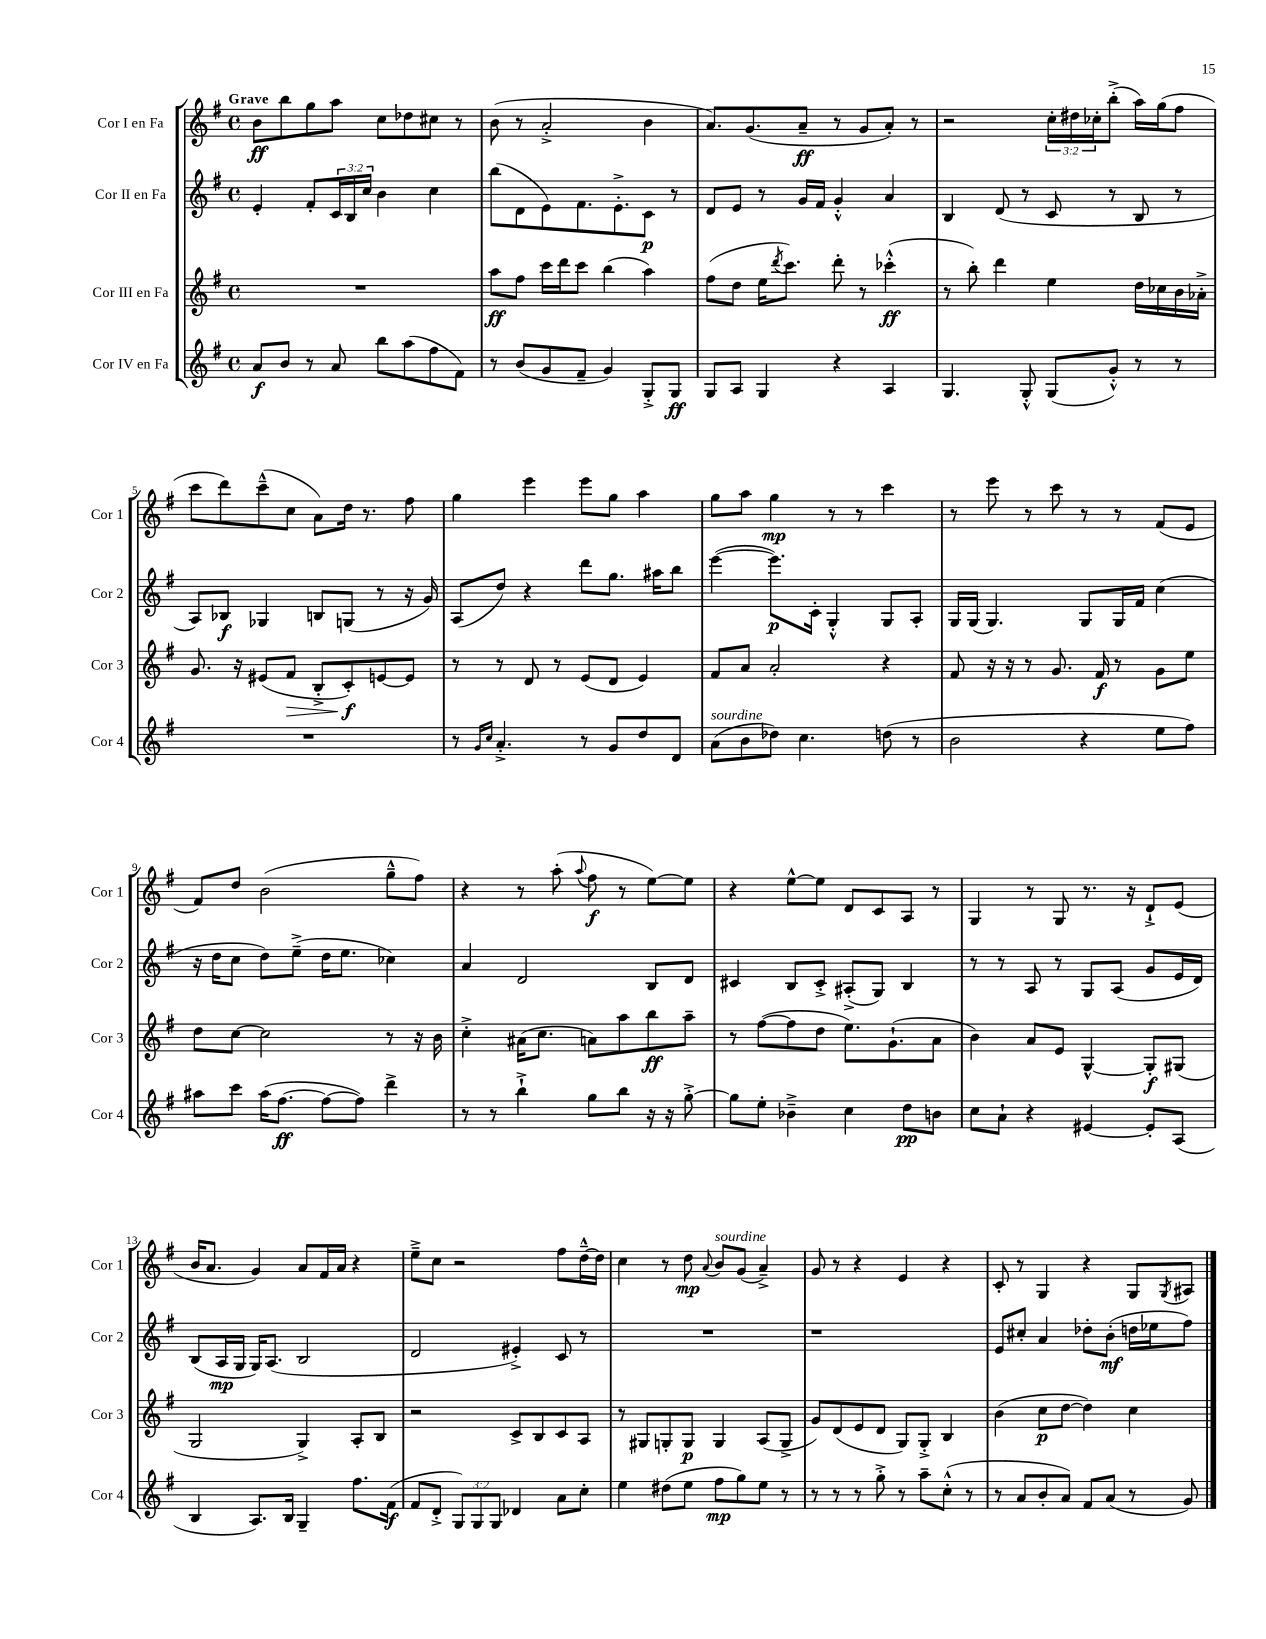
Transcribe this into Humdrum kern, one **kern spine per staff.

**kern	**kern	**kern	**kern
*staff4	*staff3	*staff2	*staff1
*clefG2	*clefG2	*clefG2	*clefG2
*k[f#]	*k[f#]	*k[f#]	*k[f#]
*M4/4	*M4/4	*M4/4	*M4/4
*met(c)	*met(c)	*met(c)	*met(c)
8a	1r	4e'	8b
8b	.	.	8bb
8r	.	8f#'	8gg
8a	.	24c	8aa
.	.	24B	.
.	.	24cc	.
8bb	.	4b	8cc
(8aa	.	.	8dd-
8ff#	.	4cc	8cc#
8f#)	.	.	8r
=	=	=	=
8r	8aa	(8bb	(8b
(8b	8ff#	8d	8r
8g	16ccc	8e)	2a'^
.	16ddd	.	.
8f#~	8ccc	8.f#	.
4g)	(4bb	.	.
.	.	8.e'^	.
8G'^	4aa)	8c	4b
8G	.	8r	.
=	=	=	=
8G	(8ff#	8d	8.a)
8A	8dd	8e	.
.	.	.	(8.g
4G	16ee	8r	.
.	8qddd	.	.
.	8.ccc)	.	.
.	.	16g	8a~
.	.	16f#	.
4r	8ddd'	4g'^^	8r
.	8r	.	8g
4A	(4ccc-'^^	4a	8a')
.	.	.	8r
=	=	=	=
4.G	8r	4B	2r
.	8bb')	.	.
.	4ddd	(8d	.
8G'^^	.	8r	.
(8G	4ee	8c	24cc'
.	.	.	24dd#
.	.	.	24cc-'
8g'^^)	.	8r	(8bb'^
8r	16dd	8B	16aa)
.	16cc-	.	(16gg
8r	16b	8r	8ff#
.	16a-'^	.	.
=	=	=	=
1r	8.g	8A)	8ccc
.	.	8B-	8ddd)
.	16r	.	.
.	(8e#	4G-	(8ccc~^^
.	8f#	.	8cc
.	8B'^	8B	8a)
.	8c')	(8G	16dd
.	.	.	8.r
.	[8e	8r	.
.	8e]	16r	8ff#
.	.	16g)	.
=	=	=	=
8r	8r	(8A	4gg
16qqg	.	.	.
16qqcc	.	.	.
4.a'^	8r	8dd)	.
.	8d	4r	4eee
.	8r	.	.
8r	(8e	8ddd	8eee
8g	8d	8.gg	8gg
8dd	4e)	.	4aa
.	.	16aa#	.
8d	.	8bb	.
=	=	=	=
(8a	8f#	([4eee	8gg
8b	8a	.	8aa
8dd-)	2a'	8.eee])	4gg
4.cc	.	.	.
.	.	16c'	.
.	.	4G'^^	8r
.	.	.	8r
(8dd	4r	8G	4ccc
8r	.	8A'	.
=	=	=	=
2b	8f#	16G	8r
.	.	(16G	.
.	16r	4.G)	8eee
.	16r	.	.
.	8r	.	8r
.	8.g	.	8ccc
4r	.	8G	8r
.	16f#	.	.
.	8r	16G	8r
.	.	16f#	.
8ee	8g	(4cc	(8f#
8ff#)	8ee	.	8e
=	=	=	=
8aa#	8dd	16r	8f#)
.	.	16dd	.
8ccc	[8cc	8cc	8dd
(16aa#	2cc]	8dd)	(2b
[8.ff#	.	.	.
.	.	(8ee~^	.
8ff#_	.	16dd	.
.	.	8.ee	.
8ff#])	.	.	.
4ddd^	8r	4cc-)	8gg~^^
.	16r	.	8ff#)
.	16b	.	.
=	=	=	=
8r	4cc'^	4a	4r
8r	.	.	.
4bb`^	(16a#	2d	8r
.	8.cc	.	.
.	.	.	(8aa'
.	.	.	8qqaa
8gg	8a)	.	8ff#
8bb	8aa	.	8r
16r	8bb	8B	[8ee)
16r	.	.	.
[8gg'^	8aa~	8d	8ee]
=	=	=	=
8gg]	8r	4c#	4r
8ee'	([8ff#	.	.
4b-~^	8ff#]	8B	[8ee^^
.	8dd	8c#'^	8ee]
4cc	8.ee)	(8A#'^	8d
.	.	8G)	8c
.	(8.g`	.	.
8dd	.	4B	8A
8b	8a	.	8r
=	=	=	=
8cc	4b)	8r	4G
8a`	.	8r	.
4r	8a	8A	8r
.	8e	8r	8G
[4e#	[4G^^	8G	8.r
.	.	(8A	.
.	.	.	16r
8e#']	8G']	8g	8d`^
(8A	(8G#	16e	(8e
.	.	16d)	.
=	=	=	=
4B	2G	(8B	16b
.	.	.	8.a
.	.	16A	.
.	.	16G	.
8.A)	.	16G)	4g)
.	.	(8.A	.
16B	.	.	.
4G~	4G^)	2B	8a
.	.	.	16f#
.	.	.	16a
8.ff#	8A'	.	4r
.	8B	.	.
(16f#	.	.	.
=	=	=	=
8f#	2r	2d	8ee~^
8d'^	.	.	8cc
12G)	.	.	2r
12G	.	.	.
12G	.	.	.
4d-	8c^	4e#'^)	.
.	8B	.	.
8a	8c	8c	8ff#
8cc'	8A	8r	[16dd~^^
.	.	.	16dd]
=	=	=	=
4ee	8r	1r	4cc
.	8G#	.	.
(8dd#	8G'	.	8r
8ee	8G	.	8dd
.	.	.	8qqa
8ff#	4G	.	8b
8gg)	.	.	(8g
8ee	(8A	.	4a~^)
8r	8G^	.	.
=	=	=	=
8r	8g)	1r	8g
8r	(8d	.	8r
8r	8e	.	4r
8gg'^	8d	.	.
8r	8G)	.	4e
8aa~	8G'^	.	.
(8cc'^^	4B	.	4r
8r	.	.	.
=	=	=	=
8r	(4b	8e	8c'
8a	.	8cc#'	8r
8b'	8cc	4a	4G
8a)	[8dd	.	.
8f#	4dd])	8dd-'	4r
(8a	.	(8b'	.
8r	4cc	16dd	8G
.	.	16ee-	.
.	.	.	8qG
8g)	.	8ff#)	8A#
==	==	==	==
*-	*-	*-	*-
